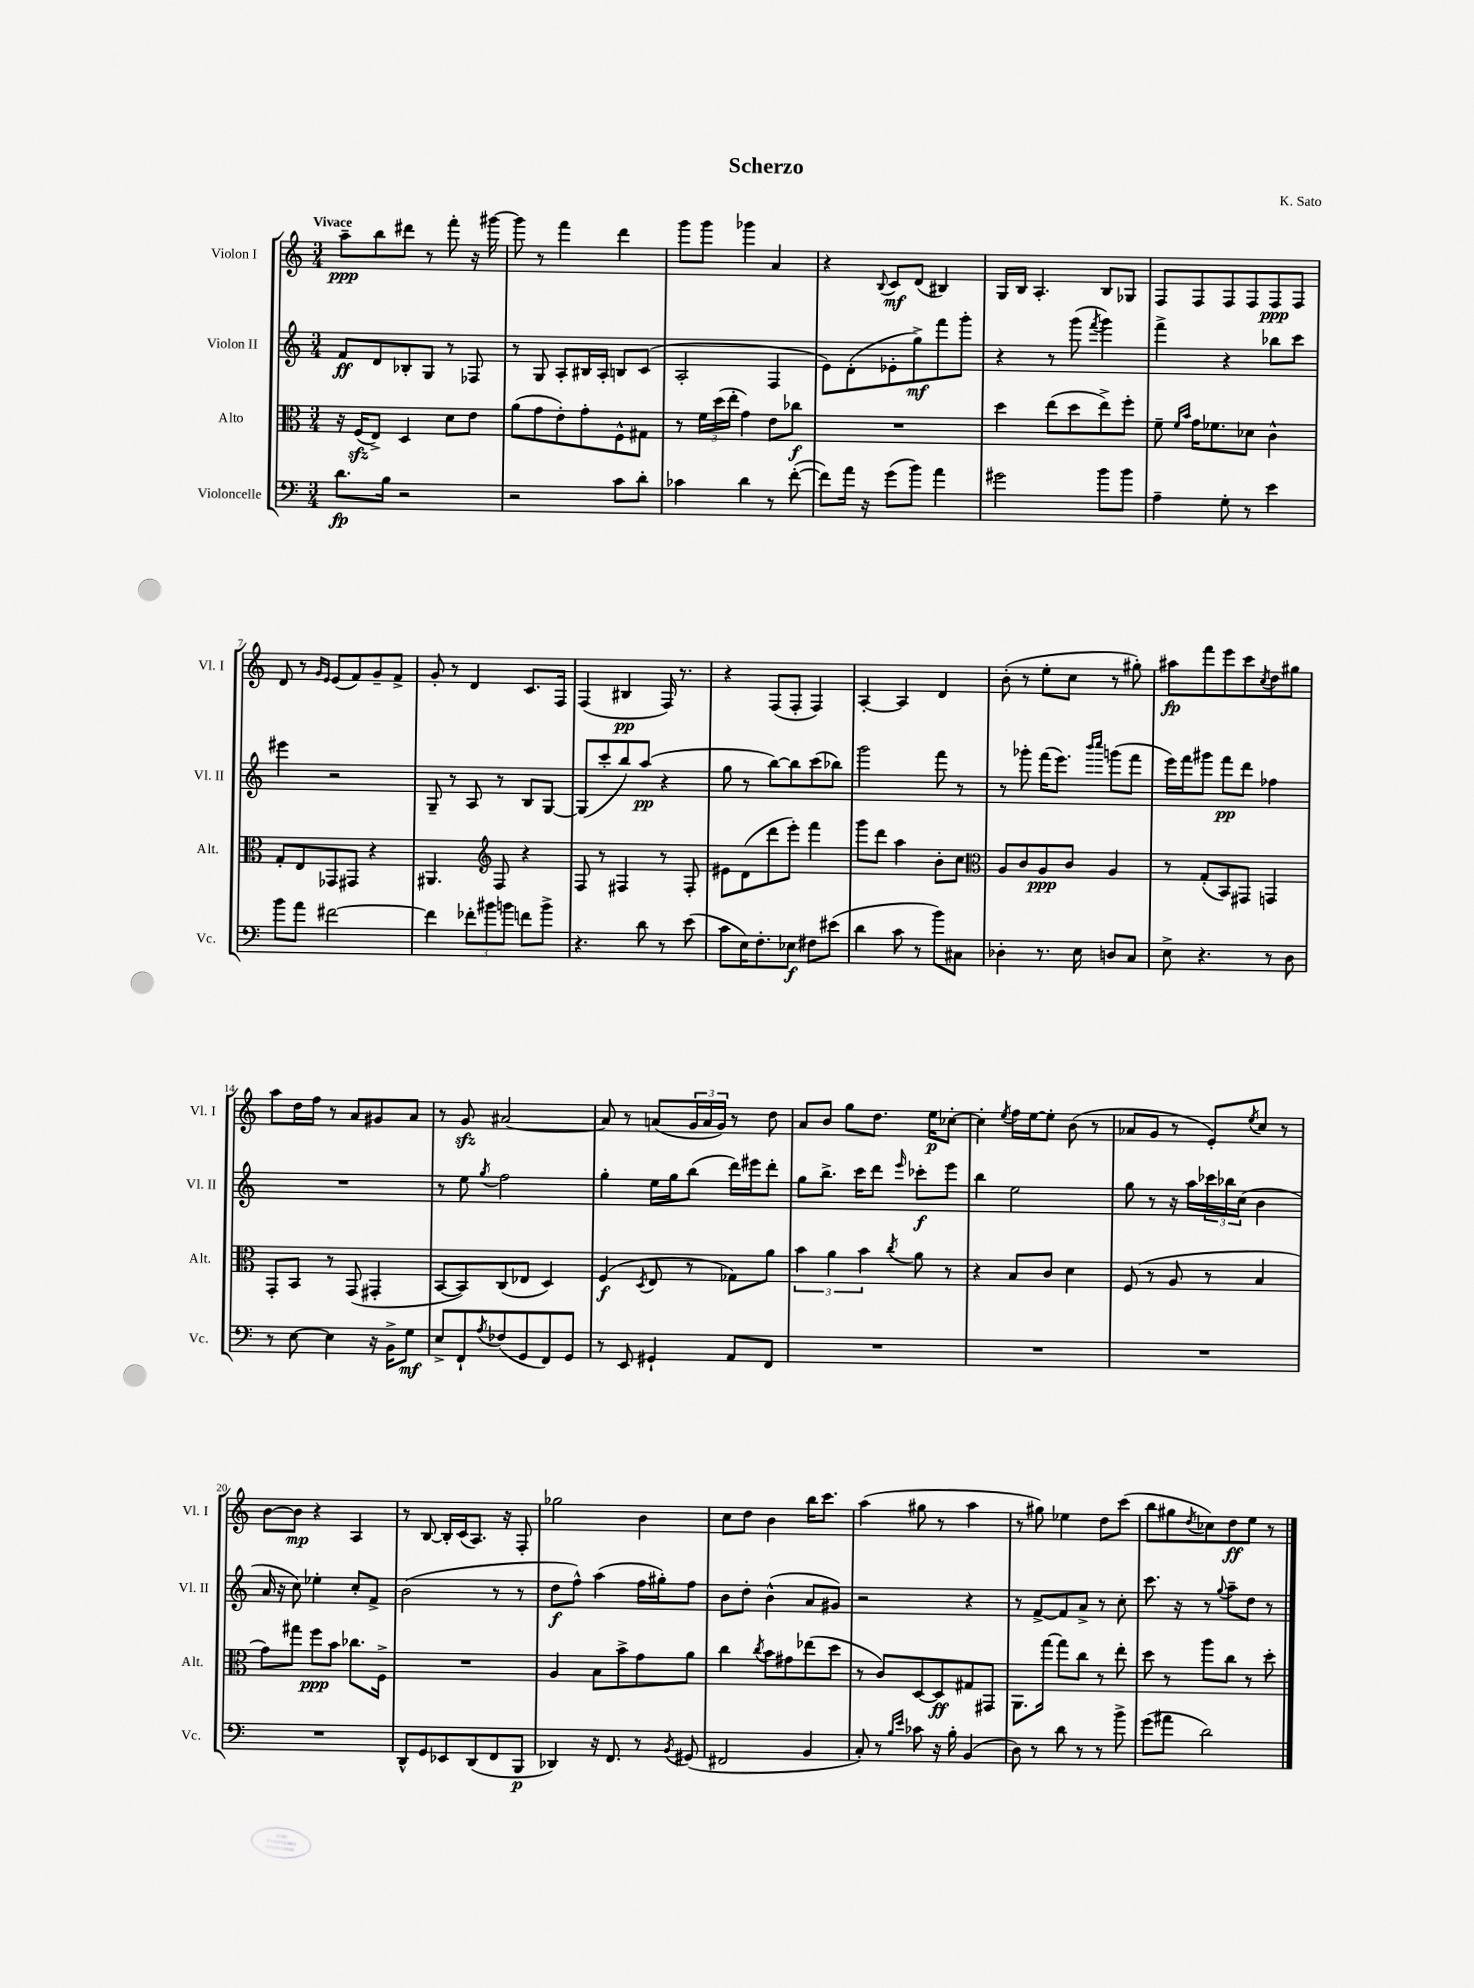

**kern	**kern	**kern	**kern
*staff4	*staff3	*staff2	*staff1
*clefF4	*clefC3	*clefG2	*clefG2
*k[]	*k[]	*k[]	*k[]
*M3/4	*M3/4	*M3/4	*M3/4
8.d\L	16r	8f/L	8aa~\L
.	(16F/LK	.	.
.	8E^/J)	8d/	8bb\
16B\Jk	.	.	.
2r	4D/	8B-'/	8ddd#\J
.	.	8G/J	8r
.	8d\L	8r	8fff'\
.	8e\J	8F-/	16r
.	.	.	[16ggg#\
=	=	=	=
2r	(8a\L	8r	8ggg#\]
.	8g\	8G/	8r
.	8e'\)	8A'/L	4fff\
.	8g'\	16B#/L	.
.	.	16A'/JJ	.
8c\L	8F^^\	8B/L	4ddd\
8d'\J	8G#\J	(8c/J	.
=	=	=	=
4c-\	8r	2A'/	8ggg\L
.	24f\LL	.	8ggg\J
.	(24dd\	.	.
.	24ee'\JJ	.	.
4d\	4g\)	.	4ggg-\
8r	8e\L	4F/	4a/
([8f'\	8cc-\J	.	.
=	=	=	=
8f\]L)	2.r	8e\L)	4r
16a\Jk	.	(8d'\	.
16r	.	.	.
.	.	.	8qqB/
(8g\L	.	8e-'\	8c/L
8b\J)	.	8gg^\)	(8d/J
4a\	.	8fff\	4B#/)
.	.	8ggg'\J	.
=	=	=	=
2g#\	4dd\	4r	16G/LL
.	.	.	16B/JJ
.	.	.	4.A'/
.	(8ee\L	8r	.
.	8dd\	(8ggg\	.
.	.	8qfff/	.
8b\L	8ee^\)	4ggg\)	8B/L
8b\J	8ff'\J	.	8G-/J
=	=	=	=
4A~\	8f~\	4fff^\	8F/L
.	16qqf/LL	.	.
.	16qqb/JJ	.	.
.	16g\LK	.	8F/
.	8.f-\	.	.
8G'\	.	4r	8F/
8r	8d-\J	.	8F/
4e\	4c^^\	8bb-\L	8F/
.	.	8ccc\J	8F/J
=	=	=	=
8b\L	8G'/L	4eee#\	8d/
8a\J	8E/	.	8r
.	.	.	16qqg/LL
.	.	.	16qqe/JJ
[2f#\	8GG-/	2r	(8e/L
.	8GG#/J	.	8f/)
.	4r	.	8g~/
.	.	.	8f^/J
=	=	=	=
4f#\]	4.AA#/	8G~/	8g'/
.	.	8r	8r
12f-'\L	.	8A/	4d/
12b#\	.	.	.
*	*clefG2	*	*
.	8F/	8r	.
12b\J	.	.	.
8f\L	4r	8B/L	8.c/L
8b^\J	.	[8G/J	.
.	.	.	16F/Jk
=	=	=	=
4.r	8F/	(8G/]L	(4F/
.	8r	8ccc'/	.
.	4F#/	8bb/)	4B#/
8d\	.	(8aa/J	.
8r	8r	4r	16F/)
.	.	.	8.r
(8e\	8F#'/	.	.
=	=	=	=
8c\L	8e#\L	8gg\	4r
16E\K)	(8d\	8r	.
8.F'\	.	.	.
.	8ddd\	[8bb\L)	(8F/L
8E-\J	8eee'\J)	8bb\]	8F'/J
8F#\L	4fff\	(8ccc\	4F/)
(8e#\J	.	8bb-\J)	.
=	=	=	=
4d\	8ggg\L	2ggg\	[4A'/
.	8ddd\J	.	.
8c\	4aa\	.	4A/]
8r	.	.	.
8b\L)	8b'\L	8fff\	4d/
8C#\J	8cc\J	8r	.
=	=	=	=
*	*clefC3	*	*
4D-'\	8A/L	8r	(8b'\
.	8c/	8ggg-'\	8r
8.r	8A/	(16fff\LK	8ee'\L
.	.	8.eee\J)	.
.	8c/J	.	8cc\J
16E\	.	.	.
.	.	16qqbbb/LL	.
.	.	16qqcccc/JJ	.
8D/L	4A/	(8ggg\L	8r
8C/J	.	8fff\J	8gg#'\)
=	=	=	=
8E^\	8r	16eee\LL)	8aa#\L
.	.	16fff\J	.
4.r	(8G'/L	8ggg#\J	8fff\
.	8BB/)	8fff\L	8eee\
.	8GG#/J	8ddd\J	8ccc\
.	.	.	8qcc/
8r	4GG/	4ff-\	8dd\
8D\	.	.	8gg#\J
=	=	=	=
8r	8GG'/L	2.r	8aa\L
[8E\	8BB/J	.	16dd\L
.	.	.	16ff\JJ
4E\]	8r	.	8r
.	(8GG/	.	8a/L
16r	4GG#'/	.	8g#/
16BB^\LK	.	.	.
8G\J	.	.	8a/J
=	=	=	=
8E^/L	[8BB/L	8r	8r
8FF`/	8BB/])	8ee\	8g/
8qA/	.	8qgg/	.
(8F-/	(8C/	2ff\	[2a#/
8GG/	8E-/J	.	.
8FF/)	4D/)	.	.
8GG/J	.	.	.
=	=	=	=
8r	(4F/	4gg'\	8a#/]
8EE/	.	.	8r
.	8qD/	.	.
4GG#`/	8E/	16ee\LL	(8a/L
.	.	16gg\J	.
.	8r	(8bb\J	24g/L
.	.	.	24a/
.	.	.	24g/JJ)
8AA/L	8G-\L)	16ddd\LL)	8r
.	.	16eee#\J	.
8FF/J	8a\J	8ddd'\J	8dd\
=	=	=	=
2.r	6b\	8gg\L	8a/L
.	.	8.bb^\J	8b/J
.	6a\	.	.
.	.	.	8gg\L
.	.	16ccc\LK	.
.	6b\	.	.
.	.	8ddd\J	8.dd\J
.	8qcc/	16qqeee/	.
.	8a\	8ccc-'\L	.
.	.	.	16ee\LK
.	8r	8eee\J	[8cc-'\J
=	=	=	=
2.r	4r	4bb\	4cc-'\]
.	.	.	8qee/
.	8B/L	2ee\	16ff\LL
.	.	.	[16ee\J
.	8c/J	.	8ee'\]J
.	4d\	.	(8b\
.	.	.	8r
=	=	=	=
2.r	(8F/	8gg\	8a-/L
.	8r	8r	8g/J
.	8A/	16r	8r
.	.	16aa\LL	.
.	8r	24ccc-\	8e'/L)
.	.	24bb-\	.
.	.	(24cc\JJ	.
.	.	.	8qee/
.	4B/	4b\	8cc/J
.	.	.	8r
=	=	=	=
2.r	8g\L)	16a/	[8b\L
.	.	16r	.
.	8gg#\J	8cc\)	8b\]J
.	8ff\L	4ee-'\	4r
.	8b\J	.	.
.	8.cc-\L	8cc'/L	4A/
.	.	8f^/J	.
.	16F^\Jk	.	.
=	=	=	=
8DD^^/L	2.r	(2b\	8r
8GG/	.	.	[8B/
8EE-/	.	.	16B'/]LL
.	.	.	(16c/J
(8DD/	.	.	8.A/J)
8FF/	.	8r	.
.	.	.	16r
8BBB/J	.	8r	8F'/
=	=	=	=
4DD-/)	4A/	8dd\L	2gg-\
.	.	8ff^^\J)	.
16r	8B\L	(4aa\	.
8.FF/	.	.	.
.	8b^\	.	.
8r	8g\	16ff\LL	4b\
.	.	16gg#'\J)	.
8qBB/	.	.	.
(8GG#/	8a\J	8ff\J	.
=	=	=	=
2FF#/	4cc\	8b\L	8cc\L
.	.	8dd'\J	8dd\J
.	8qcc/	.	.
.	8b\L	(4b^^\	4b\
.	8g#\	.	.
4BB/	(8ee-\	8a/L	16bb\LK
.	.	.	8.ccc\J
.	8dd\J	8g#/J)	.
=	=	=	=
8C'/)	8r	2r	(4aa\
8r	8c/L)	.	.
16qqB/LL	.	.	.
16qqe/JJ	.	.	.
8c-\	[8D/	.	8gg#\
16r	8D/]	.	8r
16B'\	.	.	.
(4BB/	8G#/	4r	4aa\
.	8GG#/J	.	.
=	=	=	=
8D\)	8.AA\L	8r	8r
8r	.	[8f^/L	8gg#\)
.	[16gg\Jk	.	.
8d\	8gg\]L	8f/]	4ee-\
8r	8cc\J	8a^/J	.
8r	8r	8r	8dd\L
8b^\	8ee'\	8cc'\	(8ccc\J
=	=	=	=
(8g\L	8dd\	8.ccc\	8bb\L
8a#\J	8r	.	8gg#\
.	.	16r	.
.	.	.	8qdd/
2d\)	8aa\L	8r	8cc-\)
.	.	8qqgg/	.
.	8cc\J	8aa~\L	8dd\
.	8r	8dd\J	8ee\J
.	8dd'\	8r	8r
==	==	==	==
*-	*-	*-	*-
